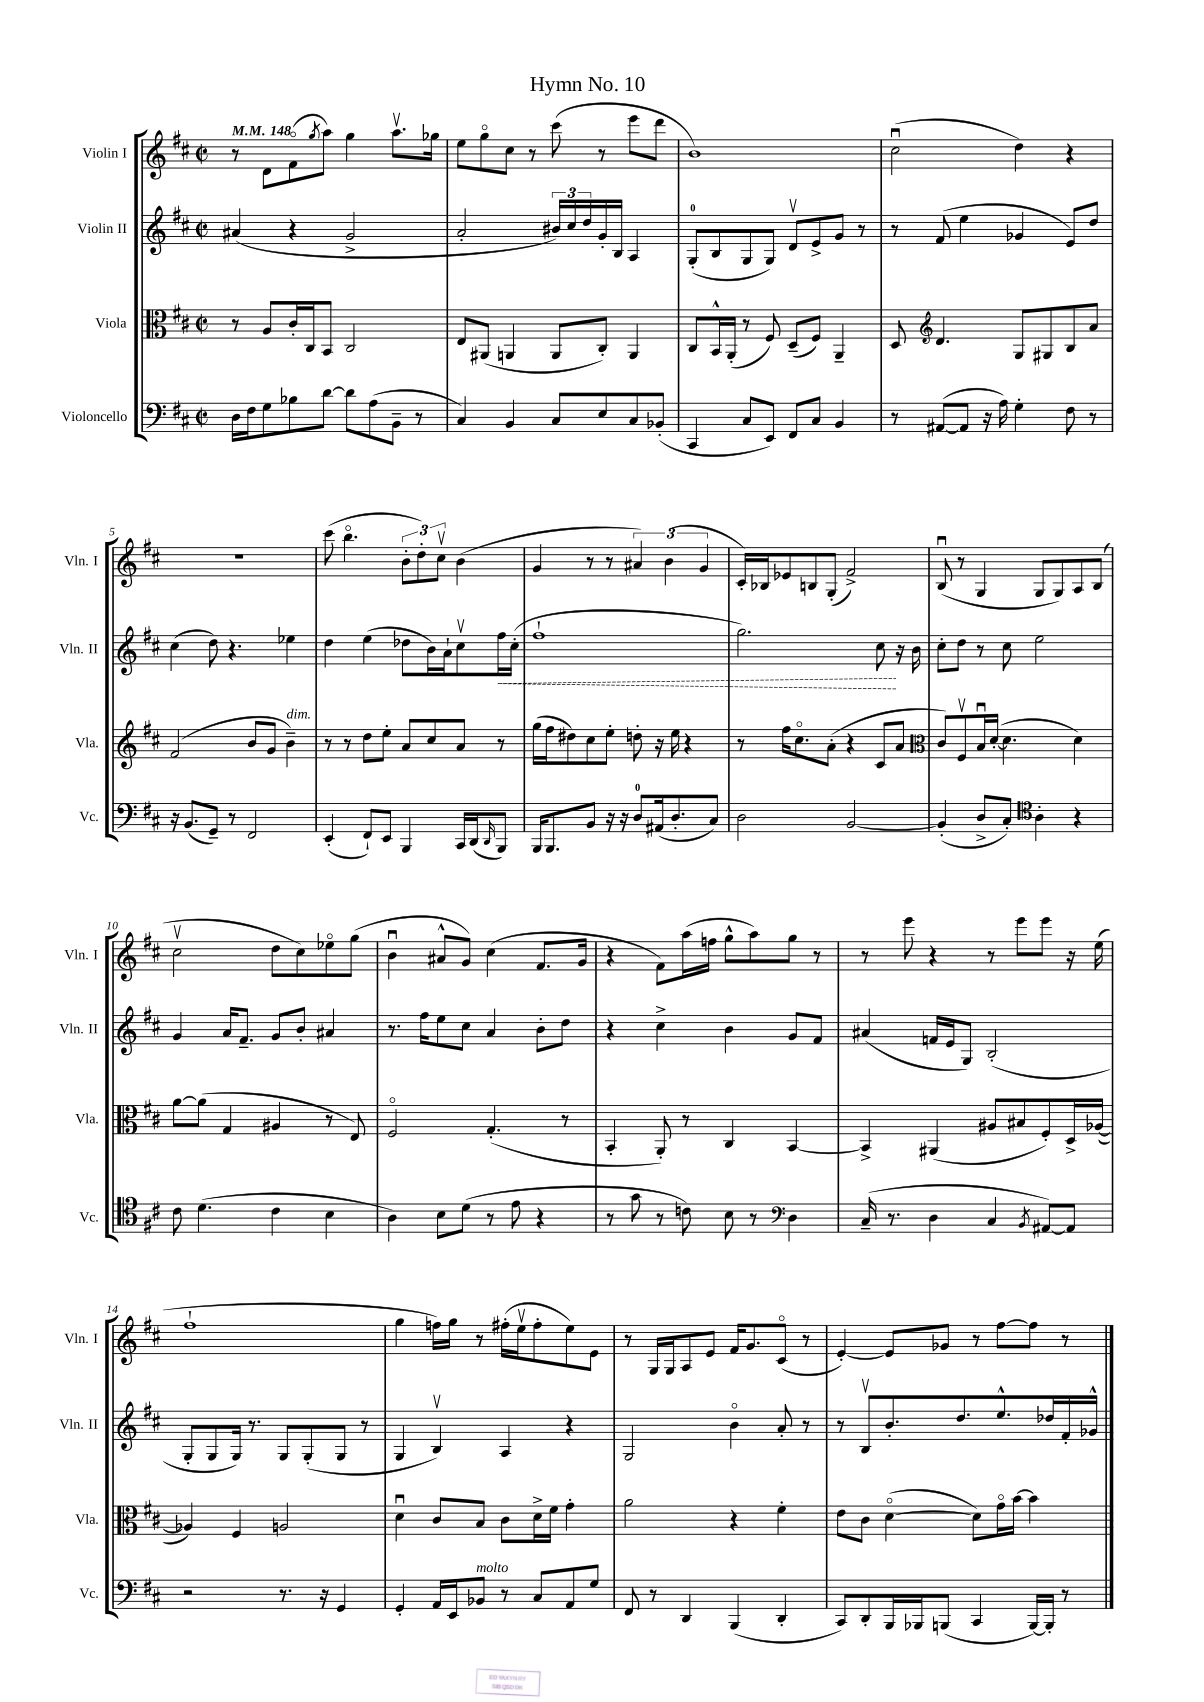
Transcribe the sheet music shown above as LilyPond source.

\header { title = "Hymn No. 10" }
<<
\new StaffGroup <<
\new Staff = "s0" \with { instrumentName = "Violin I" shortInstrumentName = "Vln. I" } {
    \clef treble \key d \major \defaultTimeSignature \time 2/2 \tempo 4 = 148
    r8 d'8 fis'8\flageolet( \acciaccatura { g''8 } a''8) g''4 a''8.\upbow ges''16 |
    e''8 g''8\flageolet cis''8 r8 cis'''8( r8 e'''8 d'''8 |
    b'1) |
    cis''2\downbow( d''4) r4 |
    r1 |
    cis'''8( b''4.\flageolet \tuplet 3/2 { b'8-. d''8-.) cis''8\upbow } b'4( |
    g'4 r8 r8 \tuplet 3/2 { ais'4) b'4( g'4 } |
    cis'16-.) bes16 ees'8 b8 g8-.( fis'2->) |
    b8\downbow( r8 g4 g8 g8) a8 b8( |
    cis''2\upbow d''8 cis''8) ees''8\flageolet g''8( |
    b'4\downbow ais'8-^ g'8) cis''4( fis'8. g'16 |
    r4 fis'8) a''16( f''16 g''8-^ a''8) g''8 r8 |
    r8 e'''8 r4 r8 e'''8 e'''8 r16 e''16( |
    fis''1-! |
    g''4 f''16) g''16 r8 fis''16-.( e''16\upbow fis''8-. e''8) e'8 |
    r8 g16 g16 a8 e'8 fis'16 g'8. cis'8\flageolet( r8 |
    e'4~-.) e'8 ges'8 r8 fis''8~ fis''8 r8 \bar "|." |
}
\new Staff = "s1" \with { instrumentName = "Violin II" shortInstrumentName = "Vln. II" } {
    \clef treble \key d \major \defaultTimeSignature \time 2/2
    ais'4( r4 g'2-> |
    a'2-. \tuplet 3/2 { bis'16) cis''16 d''16 } g'16-. b16 a4 |
    g8-0-.( b8 g8 g8) d'8\upbow e'8-> g'8 r8 |
    r8 fis'8( e''4 ges'4 e'8) d''8 |
    cis''4( d''8) r4. ees''4 |
    d''4 e''4( des''8 b'16) a'16-! cis''8\upbow \once \override Hairpin.style = #'dashed-line fis''16\< cis''16-.( |
    fis''1-! |
    g''2.) cis''8\! r16 b'16 |
    cis''8-. d''8 r8 cis''8 e''2 |
    g'4 a'16 fis'8.-- g'8 b'8-. ais'4 |
    r8. fis''16 e''8 cis''8 a'4 b'8-. d''8 |
    r4 cis''4-> b'4 g'8 fis'8 |
    ais'4( f'16 e'16 g8) b2-.( |
    g8-. g8 g16) r8. g8 g8-.( g8 r8 |
    g4 b4\upbow) a4 r4 |
    g2 b'4\flageolet a'8-. r8 |
    r8 b8\upbow b'8.-. d''8. e''8.-^ des''16 fis'16-. ges'16-^ \bar "|." |
}
\new Staff = "s2" \with { instrumentName = "Viola" shortInstrumentName = "Vla." } {
    \clef alto \key d \major \defaultTimeSignature \time 2/2
    r8 a8 cis'16-. cis16 b,8 cis2 |
    e8 ais,8( a,4 a,8 cis8-.) a,4 |
    cis8 b,16-^ a,16-.( r8 fis8) d8--( fis8) a,4-- |
    d8 \clef treble d'4. g8 gis8 b8 a'8 |
    fis'2( b'8 g'8 b'4--^\markup { \italic "dim." }) |
    r8 r8 d''8 e''8-. a'8 cis''8 a'8 r8 |
    g''16( fis''16 dis''8) cis''8 e''8-. d''8-. r16 e''16 r4 |
    r8 fis''16 cis''8.\flageolet a'8-.( r4 cis'8 a'8 |
    \clef alto cis'8) fis8\upbow b16\downbow d'16~-.( d'4. d'4) |
    a'8~ a'8( g4 ais4 r8 e8) |
    fis2\flageolet g4.-.( r8 |
    b,4-. a,8-.) r8 cis4 b,4~ |
    b,4-> ais,4( ais8 bis8 fis8-.) d16-> aes16~( |
    aes4) fis4 a2 |
    d'4\downbow cis'8 b8 cis'8 d'16-> fis'16 g'4-. |
    a'2 r4 fis'4-. |
    e'8 cis'8 d'4~\flageolet( d'8) g'16\flageolet b'16~ b'4 \bar "|." |
}
\new Staff = "s3" \with { instrumentName = "Violoncello" shortInstrumentName = "Vc." } {
    \clef bass \key d \major \defaultTimeSignature \time 2/2
    d16 fis16 g8 bes8 d'8~ d'8 a8( b,8-- r8 |
    cis4) b,4 cis8 e8 cis8 bes,8-.( |
    cis,4 cis8 e,8) fis,8 cis8 b,4 |
    r8 ais,8~( ais,8 r16 a16) g4-. fis8 r8 |
    r16 b,8.( g,8--) r8 fis,2 |
    e,4-.( fis,8-!) e,8 b,,4 cis,16 d,16( \grace { d,16 } b,,8) |
    b,,16 b,,8. b,8 r16 r16 d8-0 ais,16( d8.-. cis8) |
    d2 b,2~ |
    b,4-.( d8-> cis8-.) \clef tenor a4-. r4 |
    cis'8 d'4.( cis'4 b4 |
    a4) b8 d'8( r8 e'8 r4 |
    r8 g'8 r8 c'8) b8 r8 \clef bass d4 |
    cis16--( r8. d4 cis4 \acciaccatura { b,8 } ais,8~) ais,8 |
    r2 r8. r16 g,4 |
    g,4-. a,16 e,16 bes,8^\markup { \italic "molto" } r8 cis8 a,8 g8 |
    fis,8 r8 d,4 b,,4( d,4-. |
    cis,8) d,8-. b,,16 bes,,16 b,,8( cis,4 b,,16~) b,,16-. r8 \bar "|." |
}
>>
>>
